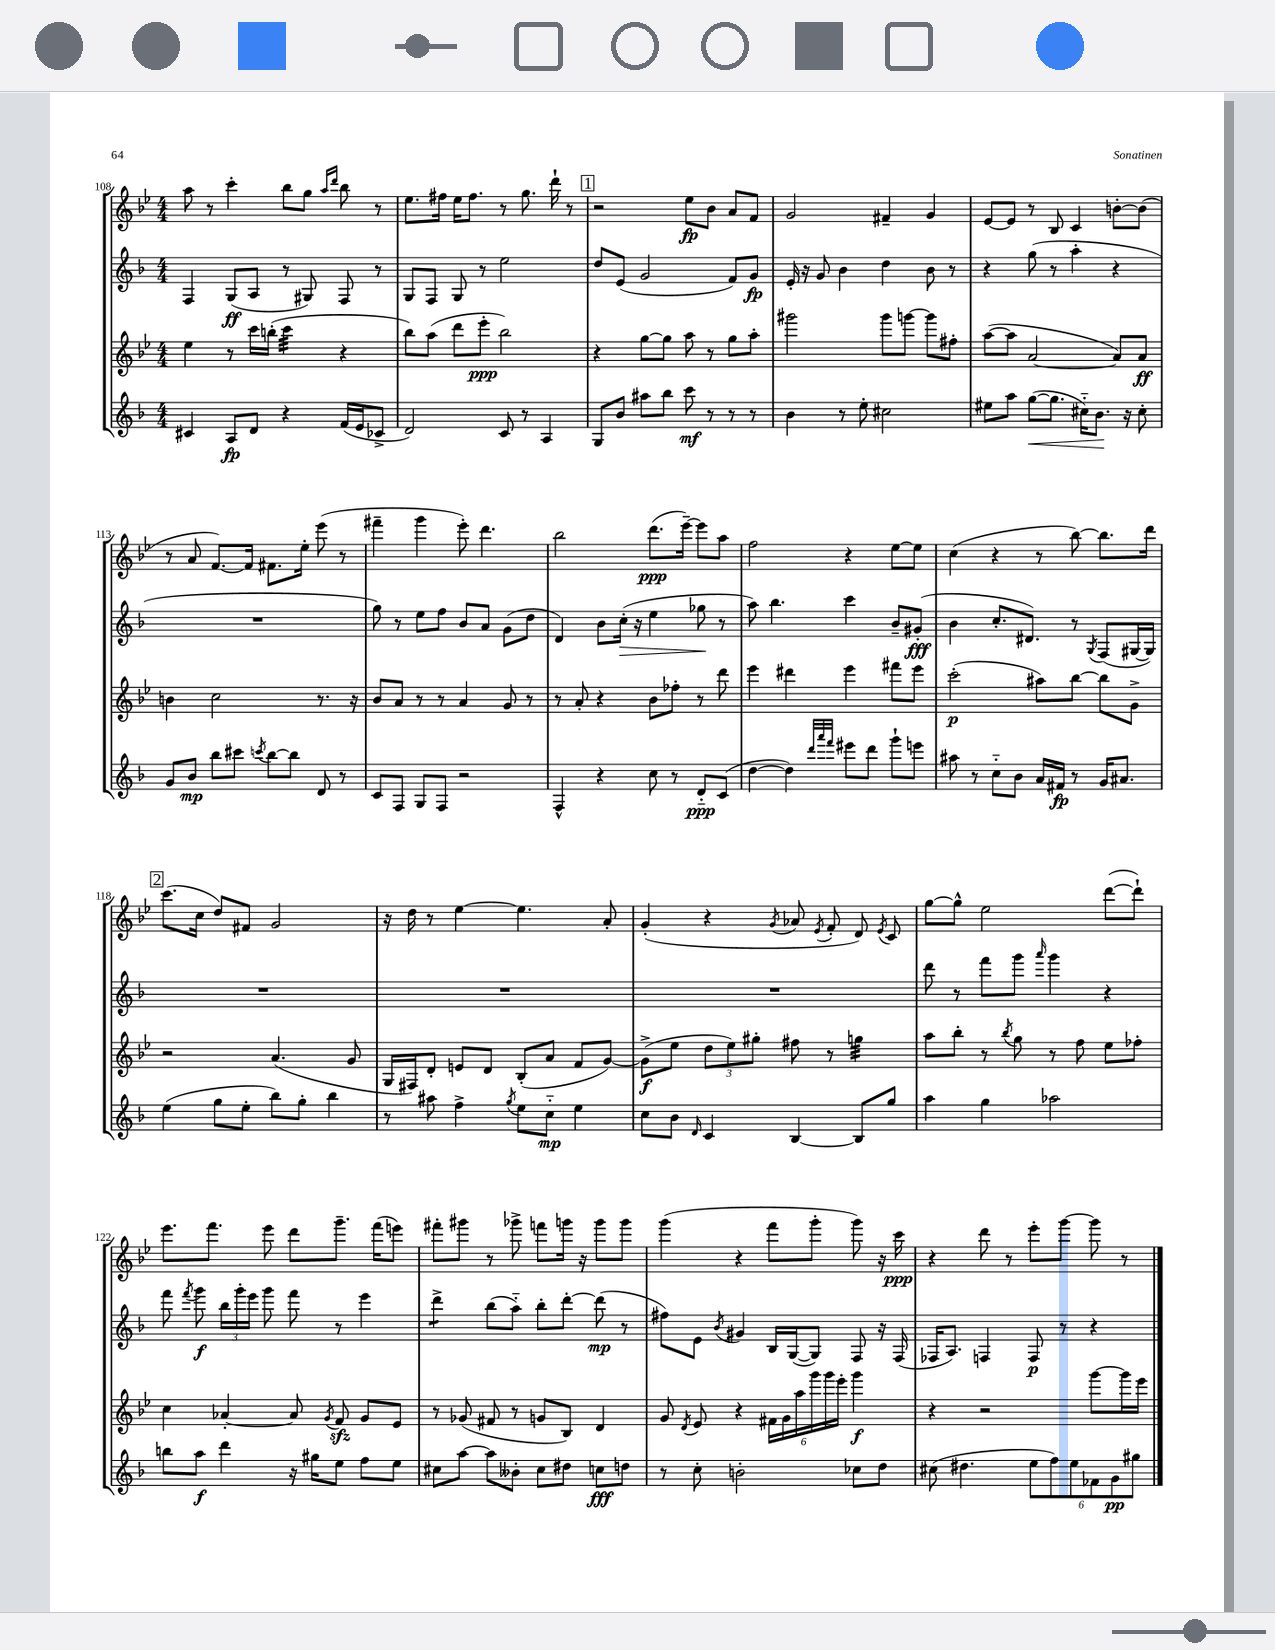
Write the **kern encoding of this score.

**kern	**kern	**kern	**kern
*staff4	*staff3	*staff2	*staff1
*clefG2	*clefG2	*clefG2	*clefG2
*k[b-]	*k[b-e-]	*k[b-]	*k[b-e-]
*M4/4	*M4/4	*M4/4	*M4/4
4c#	4ee-	4F	8aa
.	.	.	8r
8A	8r	(8G	4ccc'
8d	16ccc	8A	.
.	(16bb'	.	.
4r	4ccc	8r	8bb-
.	.	8G#)	8gg
.	.	.	16qqaa
.	.	.	16qqddd
(16f	4r	8F	8bb-
16e	.	.	.
8c-^	.	8r	8r
=	=	=	=
2d)	8bb-)	8G	8.ee-
.	(8aa	8F	.
.	.	.	16ff#
.	8ddd	8G	16ee-
.	.	.	8.ff#
.	8eee-'	8r	.
8c	2bb-)	2ee	8r
8r	.	.	8.gg
4A	.	.	.
.	.	.	16ddd`
.	.	.	8r
=	=	=	=
8G	4r	8dd	2r
8b-	.	(8e	.
8aa#	[8gg	2g	.
8bb-	8gg]	.	.
8ccc	8aa	.	8ee-
8r	8r	.	8b-
8r	8gg	8f)	8a
8r	8aa'	8g	8f
=	=	=	=
4b-	2ggg#	16e'	2g
.	.	16r	.
.	.	8g	.
8r	.	4b-	.
8ee'	.	.	.
2cc#	8ggg#	4dd	4f#~
.	[8ggg	.	.
.	8ggg]	8b-	4g
.	8ff#'	8r	.
=	=	=	=
8ee#	([8aa	4r	[8e-
8aa	8aa]	.	8e-]
([8gg	[2a	(8gg	8r
8.gg]	.	8r	8B-
.	.	4aa'	4c
16cc#'~)	.	.	.
8.b-	.	.	.
.	8a])	4r	[8b'
16r	.	.	.
8cc#'	8a	.	(8b]
=	=	=	=
8g	4b	1r	8r
8b-	.	.	8a
8bb-	2cc	.	[8.f)
8ccc#	.	.	.
.	.	.	16f]
8qccc	.	.	.
[8bb-	.	.	8.f#
8bb-]	.	.	.
.	.	.	16ee-'
8d	8.r	.	(8eee-
8r	.	.	8r
.	16r	.	.
=	=	=	=
8c	8b-	8gg)	4fff#~
8F	8a	8r	.
8G	8r	8ee	4ggg
8F	8r	8ff	.
2r	4a	8b-	8eee-')
.	.	8a	4.ddd
.	8g	(8g	.
.	8r	8dd	.
=	=	=	=
4F^^	8r	4d)	2bb-
.	8a'	.	.
4r	4r	8b-	.
.	.	(16cc'	.
.	.	16r	.
8cc	8b-	4ee	(8.ddd
8r	8ff-'	.	.
.	.	.	[16eee-~)
8d'~	8r	8gg-	8eee-]
(8c	8ddd	8r	8aa
=	=	=	=
[4dd	4eee-	8aa)	2ff
.	.	4.bb-	.
4dd])	4ddd#	.	.
32qqddd	.	.	.
32qqaaa	.	.	.
32qqfff	.	.	.
8eee#	4eee-	4ccc	4r
8ddd	.	.	.
8ggg`	8fff#	8b-~	[8ee-
8eee	8eee-	(8g#'	8ee-]
=	=	=	=
8aa#	(2ccc'	4b-	(4cc
8r	.	.	.
8cc'~	.	8.cc'	4r
8b-	.	.	.
.	.	8.d#)	.
16a	8aa#)	.	8r
16f#	.	.	.
8r	[8bb-	8r	[8bb-)
.	.	8qG	.
16g	8bb-]	(8F	8.bb-]
8.a#	.	.	.
.	8g^	[16G#	.
.	.	16G#])	16ddd
=	=	=	=
(4ee	2r	1r	(8.ccc
.	.	.	16cc
8gg	.	.	8dd)
8ee'	.	.	8f#
8bb-)	(4.a	.	2g
8gg'	.	.	.
4bb-	.	.	.
.	8g	.	.
=	=	=	=
8r	16G	1r	16r
.	16F#)	.	16dd
8aa#	8d'	.	8r
4ff^	8e	.	[4ee-
.	8d	.	.
8qgg	.	.	.
8ee	(8B-'	.	4.ee-]
8cc'~	8a	.	.
4ee	8f	.	.
.	[8g)	.	8a'
=	=	=	=
8cc	(8g^]	1r	(4g'
8b-	8ee-	.	.
16qqd	.	.	.
4c	12dd	.	4r
.	12ee-)	.	.
.	12gg#'	.	.
.	.	.	8qg
[4B-	8ff#	.	8a-
.	.	.	8qe-
.	8r	.	8f'
8B-]	4gg	.	8d)
.	.	.	8qe-
8gg	.	.	8c
=	=	=	=
4aa	8aa	8ddd	[8gg
.	8bb-'	8r	8gg^^]
4gg	8r	8fff	2ee-
.	8qbb-	.	.
.	8gg	8ggg	.
.	.	16qqaaa	.
2aa-	8r	4ggg	.
.	8ff	.	.
.	8ee-	4r	([8ddd
.	8ff-'	.	8ddd`])
=	=	=	=
8bb	4cc	8fff	8.eee-
.	.	8qfff	.
8aa	.	8ggg	.
.	.	.	8.fff
4ddd	[4a-'	24bb-	.
.	.	24ggg'	.
.	.	24eee	.
.	.	8ggg	8eee-
16r	8a-]	8fff	8ddd
16gg#	.	.	.
.	8qg	.	.
8ee	8f	8r	8.ggg~
8ff	8g	4eee	.
.	.	.	(16fff
8ee	8e-	.	8eee)
=	=	=	=
8cc#	8r	4ddd^	8fff#'
[8aa	(8g-	.	8ggg#
8aa]	8f#	(8bb-	8r
8b--'	8r	8aa'~)	8ggg-^
8cc#	8g	8bb-'	8fff
8dd#	8B-)	[8ddd'	16ggg
.	.	.	16r
8cc	4d	(8ddd]	8ggg
8dd	.	8r	8ggg
=	=	=	=
8r	8g	8ff#)	(4ggg
.	8qd	.	.
8cc'	8e-	8e	.
.	.	8qb-	.
2b'	4r	4g#	4r
.	24f#	16B-	8fff
.	24g	.	.
.	.	([16G	.
.	24aa	.	.
.	24ggg	8G])	8ggg'
.	24ggg	.	.
.	24eee-'	.	.
8cc-	4ggg	8F	8ggg)
8dd	.	16r	16r
.	.	(16F	16ccc
=	=	=	=
(8cc#	4r	16F-	4r
.	.	8.A)	.
4.dd#	.	.	.
.	2r	4F	8ddd
.	.	.	8r
12ee	.	8F	8eee-'
12ff)	.	.	.
.	.	8r	[8ggg
12ee	.	.	.
12f-	[8ggg	4r	8ggg]
12g	.	.	.
.	16ggg]	.	8r
12gg#	.	.	.
.	16eee-	.	.
==	==	==	==
*-	*-	*-	*-
